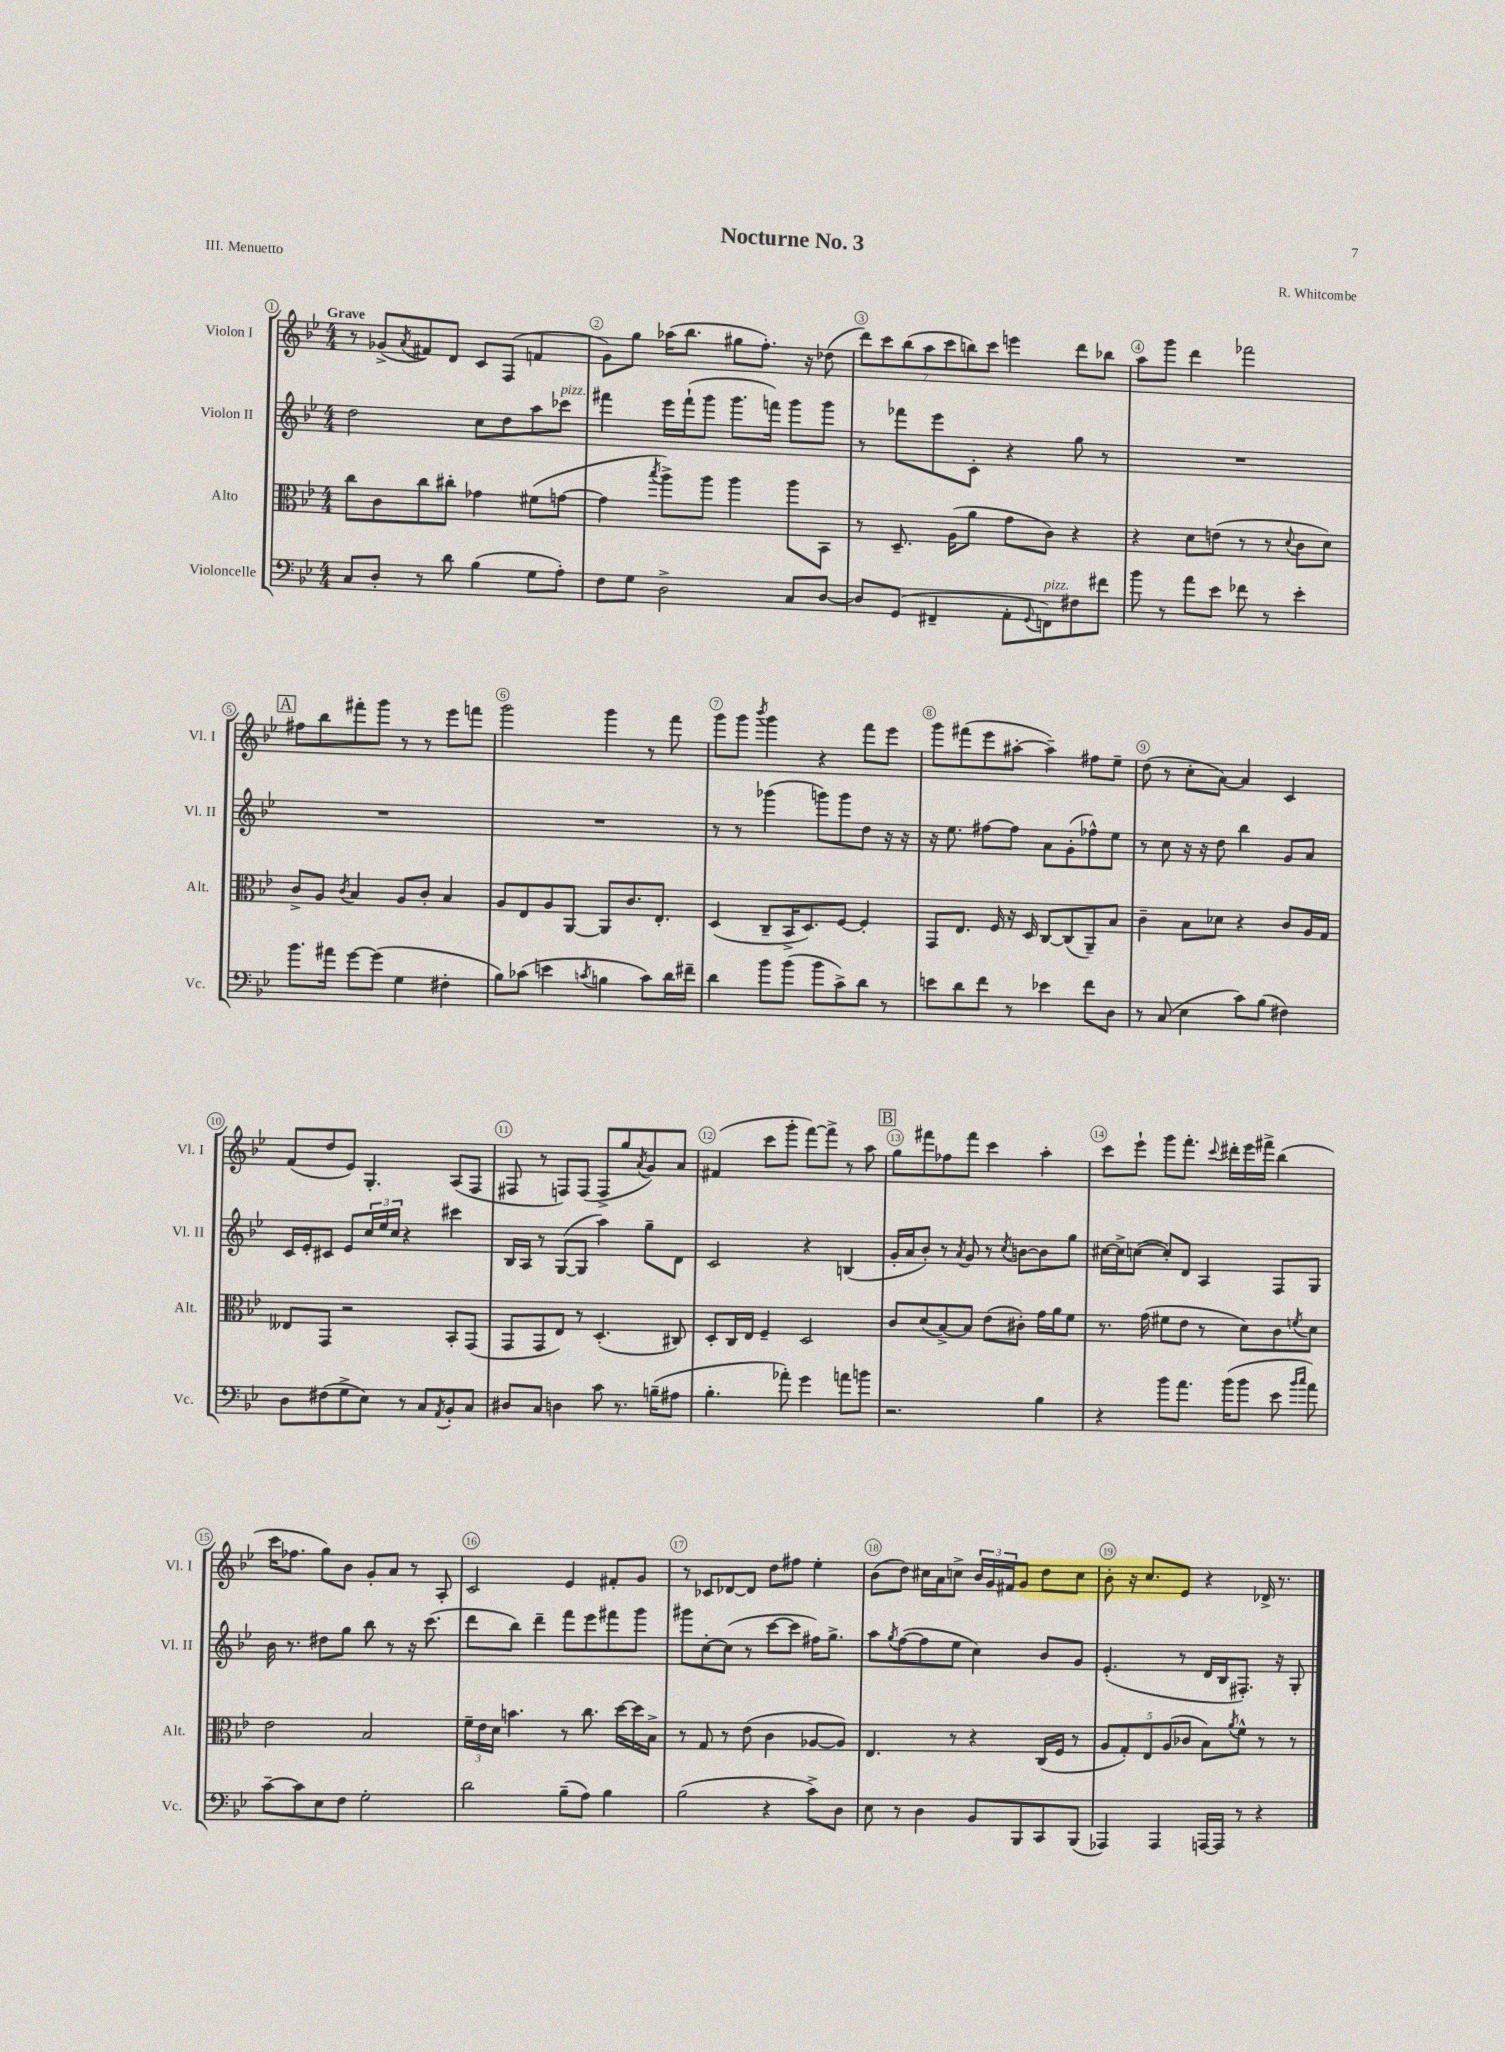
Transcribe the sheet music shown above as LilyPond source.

\header { title = "Nocturne No. 3" composer = "R. Whitcombe" piece = "III. Menuetto" }
<<
\new StaffGroup <<
\new Staff = "s0" \with { instrumentName = "Violon I" shortInstrumentName = "Vl. I" } {
    \clef treble \key bes \major \numericTimeSignature \time 4/4 \tempo "Grave"
    r8 ges'8->( \acciaccatura { a'8 } fis'8) d'8 c'8 f8( f'4 |
    g'8) g''8 aes''16( bes''8. gis''8 f''8.-.) r16 des''8( |
    \tuplet 7/4 { d'''8) c'''8 bes''8( a''8 c'''8 b''8) c'''8 } e'''4 d'''8 bes''8 |
    a''8 g'''8 d'''4 fes'''2 |
    \mark \markup { \box "A" } fis''8 bes''8 fis'''8-. g'''8 r8 r8 ees'''8 f'''8 |
    g'''2 g'''4 r8 f'''8 |
    g'''8 g'''8 \acciaccatura { bes'''8 } g'''4 r4 f'''8 ees'''8 |
    g'''8 fis'''8( ees'''8 ais''8~-. ais''4--) fis''8 ees''8-- |
    d''8( r8 c''8-. a'8~) a'4 c'4 |
    f'8( d''8 ees'8) g4.-. a8( f8 |
    fis8 r8 f8) f8( f8-> g''8 \acciaccatura { a'8 } g'8) a'8 |
    fis'4( c'''8 g'''8-. f'''8~) f'''8-> r8 a''8 |
    \mark \markup { \box "B" } g''8 fis'''8 fes''8 fis'''8 c'''4 a''4-. |
    c'''8 ees'''8-! g'''8 f'''8.-. \appoggiatura { c'''8 } dis'''16-. ees'''16 fis'''16-> bes''4( |
    c'''16 fes''8. g''8) bes'8 g'8-. a'8 r8 a8-. |
    c'2 ees'4 fis'8-. g'8 |
    r8 ces'8 des'8~ des'8 d''8 fis''8 ees''4-. |
    bes'8( d''8) cis''16 a'16 c''8-> \tuplet 3/2 { bes'16 g'16 fis'16 } g'8 d''8 c''8 |
    bes'8-. r16 c''8. ees'8 r4 des'16-> r8. \bar "|." |
}
\new Staff = "s1" \with { instrumentName = "Violon II" shortInstrumentName = "Vl. II" } {
    \clef treble \key bes \major \numericTimeSignature \time 4/4
    d''2 c''8 d''8 a''8 ces'''8^\markup { \italic "pizz." } |
    fis'''4 ees'''16 fis'''16-!( g'''8 g'''8. f'''16) g'''8 g'''8 |
    r8 fes'''8 ees'''8 c'8-. r4 g''8 r8 |
    R1 |
    \mark \markup { \box "A" } R1 |
    R1 |
    r8 r8 ges'''4( g'''8) g'''8 d''8 r16 r16 |
    r16 ees''8. fis''8~ fis''8 a'8 g'8-.( fes''8-^) ees''8 |
    r8 c''8 r16 r16 d''8 bes''4 g'8 a'8 |
    c'16 ees'16-. cis'8 ees'8 \tuplet 3/2 { c''16 ees''16 c''16 } r4 cis'''4 |
    bes16 a16 r8 g8~( g8 a''4) g''8-- d'8 |
    c'2 r4 b4( |
    \mark \markup { \box "B" } g'16-. a'16 bes'8-.) r8 \acciaccatura { a'8 } g'8 r8 \acciaccatura { c''8 } b'8~ b'8 g''8 |
    cis''16~ cis''16-> c''8~( c''8-.) d'8 a4 f8 g8 |
    bes'16 r8. dis''8 g''8 bes''8 r8 r16 c'''8.( |
    d'''8 bes''8) d'''4-- f'''8 ees'''8 fis'''8 g'''8 |
    gis'''8 c''8~-. c''8( r8 c'''8~ c'''8 fis''16) g''8.-> |
    a''8 \acciaccatura { g''8 } f''8~( f''8 ees''8 c''4) bes'8 g'8 |
    ees'4.-.( r8 d'16 bes16 fis8.-.) r16 g8-. \bar "|." |
}
\new Staff = "s2" \with { instrumentName = "Alto" shortInstrumentName = "Alt." } {
    \clef alto \key bes \major \numericTimeSignature \time 4/4
    c''8 c'8 c''8 cis''8-. ges'4 fis'8( g'8~ |
    g'4 \acciaccatura { bes''8 } a''8->) a''8 a''4 a''8 bes,8 |
    r8 d8.-- a16( a'8 g'8 c'8) r4 |
    r4 d'8 e'8( r8 r8 \appoggiatura { d'8 } c'8 d'8) |
    \mark \markup { \box "A" } c'8-> a8 \acciaccatura { c'8 } bes4 a8 c'8-. bes4 |
    a8 ees8 a8 a,8~ a,8 c'8. ees8.-. |
    d4( c8-- bes,16-> d8.) f8~ f4-. |
    g,8 ees8. f16 r16 d16 c8~ c8( a,8--) bes8 |
    c'4-- bes8 des'8 r4 c'8 a16 g16 |
    eeses8 g,8 r2 bes,8-. g,8( |
    g,8 g,8 ees8) r8 d4.-.( cis8) |
    d8-. c16 ees16 f4-- d2 |
    \mark \markup { \box "B" } c'8 d'8( bes8~->) bes8 ees'8( cis'8-.) g'16 a'16 f'8 |
    r8. g'16( fis'8 ees'8 r8 d'8) c'8 \acciaccatura { f'8 } d'8 |
    ees'2 bes2 |
    \tuplet 3/2 { f'16-- ees'16 d'16 } b'4. r8 c''8. d''16~ d''16 bes16-> |
    r8 g8 r8 ees'8( c'4 aes8~ aes8) |
    ees4. r8 r4 c16( f16 r8 |
    \tuplet 5/4 { a8 g8-.) ees8 a8( ces'8 } bes8) \acciaccatura { a'8 } f'8-^ r8 r8 \bar "|." |
}
\new Staff = "s3" \with { instrumentName = "Violoncelle" shortInstrumentName = "Vc." } {
    \clef bass \key bes \major \numericTimeSignature \time 4/4
    c8 d8-. r8 d'8 bes4( g8 a8-.) |
    f8 g8 d2-> c8 d8~ |
    d8 g,8( fis,4-- a,8-. \appoggiatura { g,8 } f,8^\markup { \italic "pizz." }) fis8 fis'8 |
    bes'8 r8 a'8 ees'8 fes'8 r8 ees'4-. |
    \mark \markup { \box "A" } bes'8. ais'16 g'8~ g'8( g4 fis4-. |
    bes8) ces'8( e'4 \acciaccatura { c'8 } b4 c'8) d'16 fis'16-- |
    d'4 bes'8 bes'8( bes'8 c'8->) d'8 r8 |
    e'8 d'8 f'8 r8 ees'4 f'8 d8 |
    r8 c8( ees4 c'8) bes8( fis4) |
    d8 fis8( g8-> ees8) r8 c8 \acciaccatura { a,8 } bes,8-. c8 |
    dis8 c8 d4 c'8 r8. b16--( ais8 |
    bes4.-. aes'8-.) g'4 a'8 b'8 |
    \mark \markup { \box "B" } r2. bes4 |
    r4 bes'8 a'8. bes'16( bes'8 ees'8 \grace { bes'16 c''16 } a'8) |
    c'8~-- c'8 ees8 f8 g2-. |
    d'2 bes8--( a8) bes4 |
    bes2( r4 c'8->) d8 |
    ees8 r8 d4 bes,8 bes,,8 c,8 bes,,8( |
    aes,,4) aes,,4 a,,16~ a,,16 r8 r4 \bar "|." |
}
>>
>>
\layout { \context { \Score \override BarNumber.break-visibility = ##(#f #t #t) barNumberVisibility = #all-bar-numbers-visible \override BarNumber.stencil = #(make-stencil-circler 0.1 0.3 ly:text-interface::print) } }
